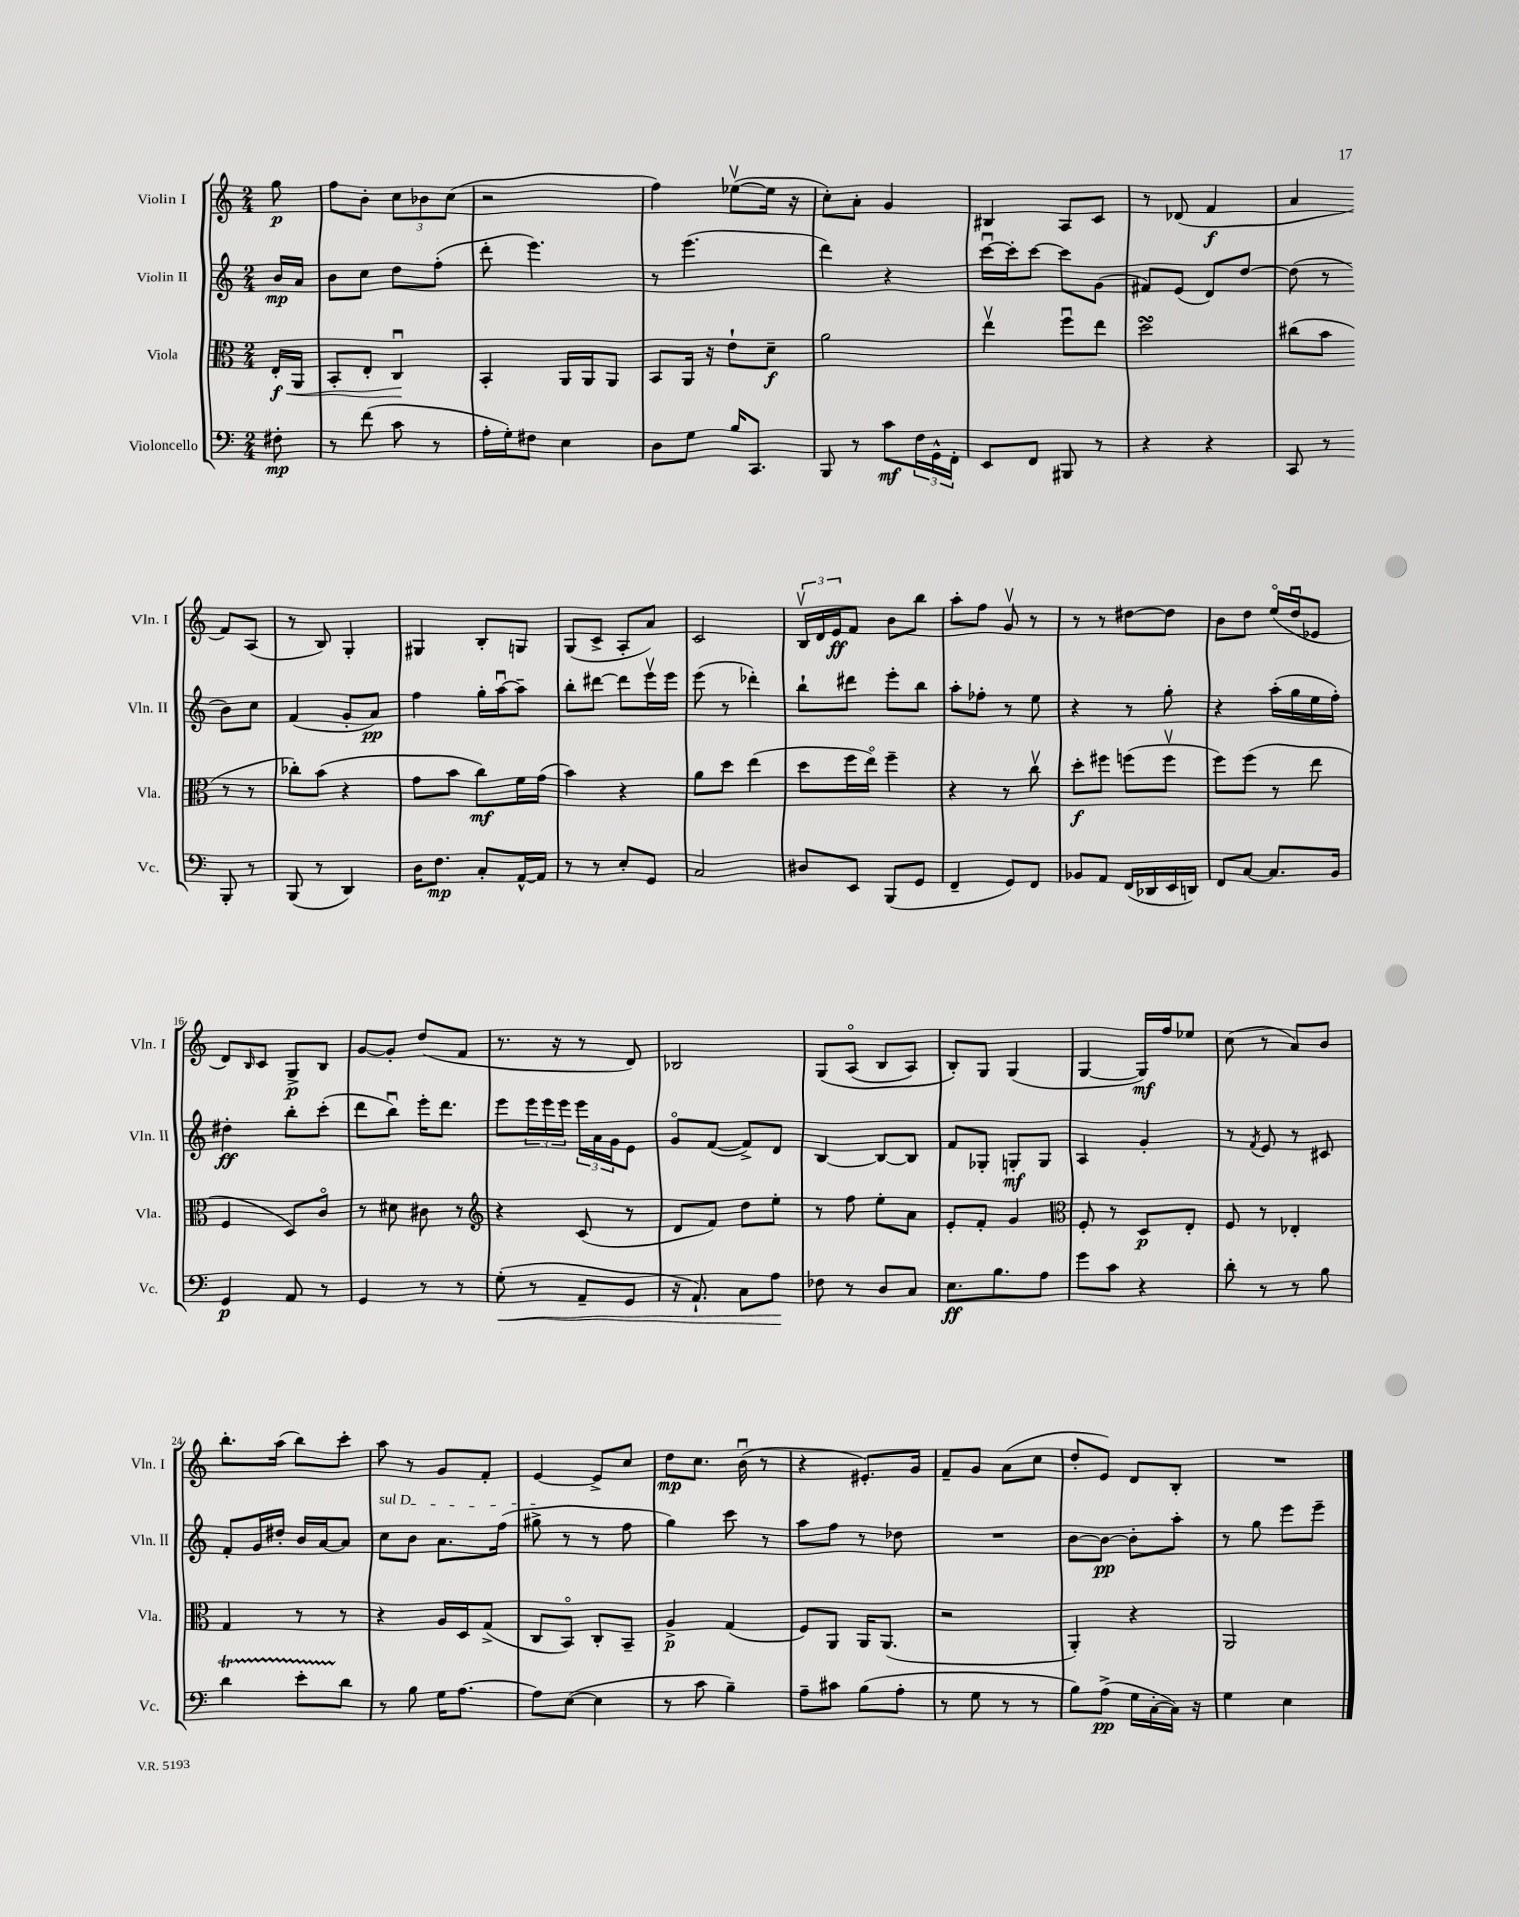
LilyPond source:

<<
\new StaffGroup <<
\new Staff = "s0" \with { instrumentName = "Violin I" shortInstrumentName = "Vln. I" } {
    \clef treble \key c \major \numericTimeSignature \time 2/4 \partial 8
    g''8\p |
    f''8 b'8-. \tuplet 3/2 { c''8 bes'8 c''8( } |
    r2 |
    f''4) ees''8~\upbow( ees''16 r16 |
    c''8-.) a'8-. g'4 |
    bis4 a8 c'8 |
    r8 des'8( f'4\f |
    a'4 f'8) a8( |
    r8 b8) g4-. |
    gis4 b8-. g8 |
    g8( c'8-> a8-. a'8) |
    c'2 |
    \tuplet 3/2 { b16\upbow d'16 e'16\ff } f'8 b'8 b''8 |
    a''8-. f''8 g'8\upbow r8 |
    r8 r8 dis''8~ dis''8 |
    b'8 d''8 e''16\flageolet( d''16\downbow ees'8 |
    d'8) \grace { b16 } c'8 g8->\p b8 |
    g'8~ g'8-. d''8( f'8 |
    r8. r16 r8 d'8) |
    bes2 |
    g8\( a8\flageolet( b8 a8) |
    b8-.\) g8 g4( |
    g4~ g16\mf) f''16 ees''8 |
    c''8( r8 a'8) b'8 |
    b''8.-. a''16( b''8) c'''8-. |
    a''8 r8 g'8 f'8-. |
    e'4~ e'8-> c''8 |
    d''8\mp c''8. b'16\downbow( r8 |
    r4 eis'8.-.) g'16 |
    f'8-- g'8 a'8( c''8 |
    d''8-. e'8) d'8 b8-. |
    R2 \bar "|." |
}
\new Staff = "s1" \with { instrumentName = "Violin II" shortInstrumentName = "Vln. II" } {
    \clef treble \key c \major \numericTimeSignature \time 2/4 \partial 8
    b'16\mp a'16 |
    b'8 c''8 d''8 f''8-.( |
    d'''8-. e'''4.) |
    r8 e'''4.( |
    d'''4) r4 |
    c'''16~\downbow c'''16-. c'''8~ c'''8 g'8( |
    fis'8) e'8( d'8) d''8~ |
    d''8( r8 b'8) c''8 |
    f'4( g'8-. a'8\pp) |
    f''4 g''16-. a''16~\downbow a''8-- |
    b''8-. dis'''8~ dis'''8 e'''16\upbow e'''16 |
    e'''8( r8 des'''4-.) |
    b''8-! dis'''8 e'''8-. b''8 |
    a''8-. fes''8-. r8 e''8 |
    r4 r8 g''8-. |
    r4 a''16-.( g''16 e''16 f''16-.) |
    dis''4-.\ff b''8-. c'''8-.( |
    d'''8 b''8\downbow) e'''16-. d'''8. |
    e'''8 \tuplet 3/2 { e'''16 e'''16 e'''16 } \tuplet 3/2 { e'''16 a'16 g'16 } e'8 |
    g'8\flageolet f'8~( f'8->) d'8 |
    b4~ b8~ b8 |
    f'8 ges8-. g8-.\mf g8 |
    a4 g'4-. |
    r8 \acciaccatura { f'8 } e'8 r8 cis'8 |
    f'8-. g'16 dis''16-. b'16 a'16~ a'8 |
    \once \override TextSpanner.bound-details.left.text = \markup { \italic "sul D" } c''8\startTextSpan b'8 a'8. f''16( |
    gis''8->\stopTextSpan r8 r8 f''8 |
    g''4) c'''8 r8 |
    a''8 f''8 r8 des''8 |
    R2 |
    b'8~ b'8~\pp b'8-. a''8-. |
    r8 g''8 e'''8 e'''8-- \bar "|." |
}
\new Staff = "s2" \with { instrumentName = "Viola" shortInstrumentName = "Vla." } {
    \clef alto \key c \major \numericTimeSignature \time 2/4 \partial 8
    e16-.\f\< a,16 |
    b,8-. e8-. c4\downbow\! |
    b,4-. a,16 a,16 a,8 |
    b,8 a,16 r16 e'8-! d'8--\f |
    a'2 |
    e''4\upbow f''8\downbow e''8 |
    d''2\turn |
    cis''8( b'8 r8 r8 |
    ces''8-.) b'8( r4 |
    g'8 b'8 c''8\mf) f'16 g'16( |
    b'4) r4 |
    a'8 d''8 e''4( |
    d''8 f''16 e''16\flageolet) f''4-- |
    r4 r8 c''8\upbow |
    d''8-.\f fis''8 f''8( f''8\upbow |
    f''8) f''8( r8 e''8 |
    f4 d8) c'8\flageolet |
    r8 dis'8 cis'8 r8 |
    \clef treble r4 c'8( r8 |
    d'8 f'8) d''8 e''8-. |
    r8 f''8 e''8-. a'8 |
    e'8-. f'8-. g'4 |
    \clef alto f8-. r8 d8\p e8-. |
    f8 r8 ees4-. |
    g4 r8 r8 |
    r4 a16 d16 g8->( |
    c8 b,8\flageolet) c8-. b,8-- |
    a4->\p g4( |
    f8) a,8 a,16 a,8.( |
    r2 |
    a,4-.) r4 |
    a,2 \bar "|." |
}
\new Staff = "s3" \with { instrumentName = "Violoncello" shortInstrumentName = "Vc." } {
    \clef bass \key c \major \numericTimeSignature \time 2/4 \partial 8
    fis8-.\mp |
    r8 f'8( c'8 r8 |
    a16-. g16-.) fis8 e4 |
    d8 g8 b16 c,8. |
    b,,8 r8 c'8\mf \tuplet 3/2 { f16 g,16-^ f,16-. } |
    e,8 f,8 bis,,8 r8 |
    r4 r4 |
    c,8 r8 b,,8-. r8 |
    b,,8( r8 d,4) |
    d16 f8.\mp c8-. a,16~-^ a,16 |
    r8 r8 e8-. g,8 |
    c2 |
    dis8 e,8 b,,8( g,8 |
    f,4-- g,8) f,8 |
    bes,8 a,8 f,16( des,16 e,16 d,16) |
    f,8 c8~ c8. b,16 |
    g,4\p a,8 r8 |
    g,4 r8 r8 |
    g8-.\<( r8 a,8-- g,8 |
    r16 a,8.-!) c8 a8\! |
    fes8 r8 d8 c8 |
    e8.\ff b8. a8 |
    g'8 c'8 r4 |
    d'8-. r8 r8 b8 |
    d'4\startTrillSpan e'8-. d'8\stopTrillSpan |
    r8 b8 g16 a8.~ |
    a8 e8~( e4 |
    r8 c'8 b4--) |
    a8-- cis'8 b8( a8-. |
    r8 g8 r8 r8 |
    b8) a8->\pp( g16 c16~-. c16) r16 |
    g4 e4 \bar "|." |
}
>>
>>
